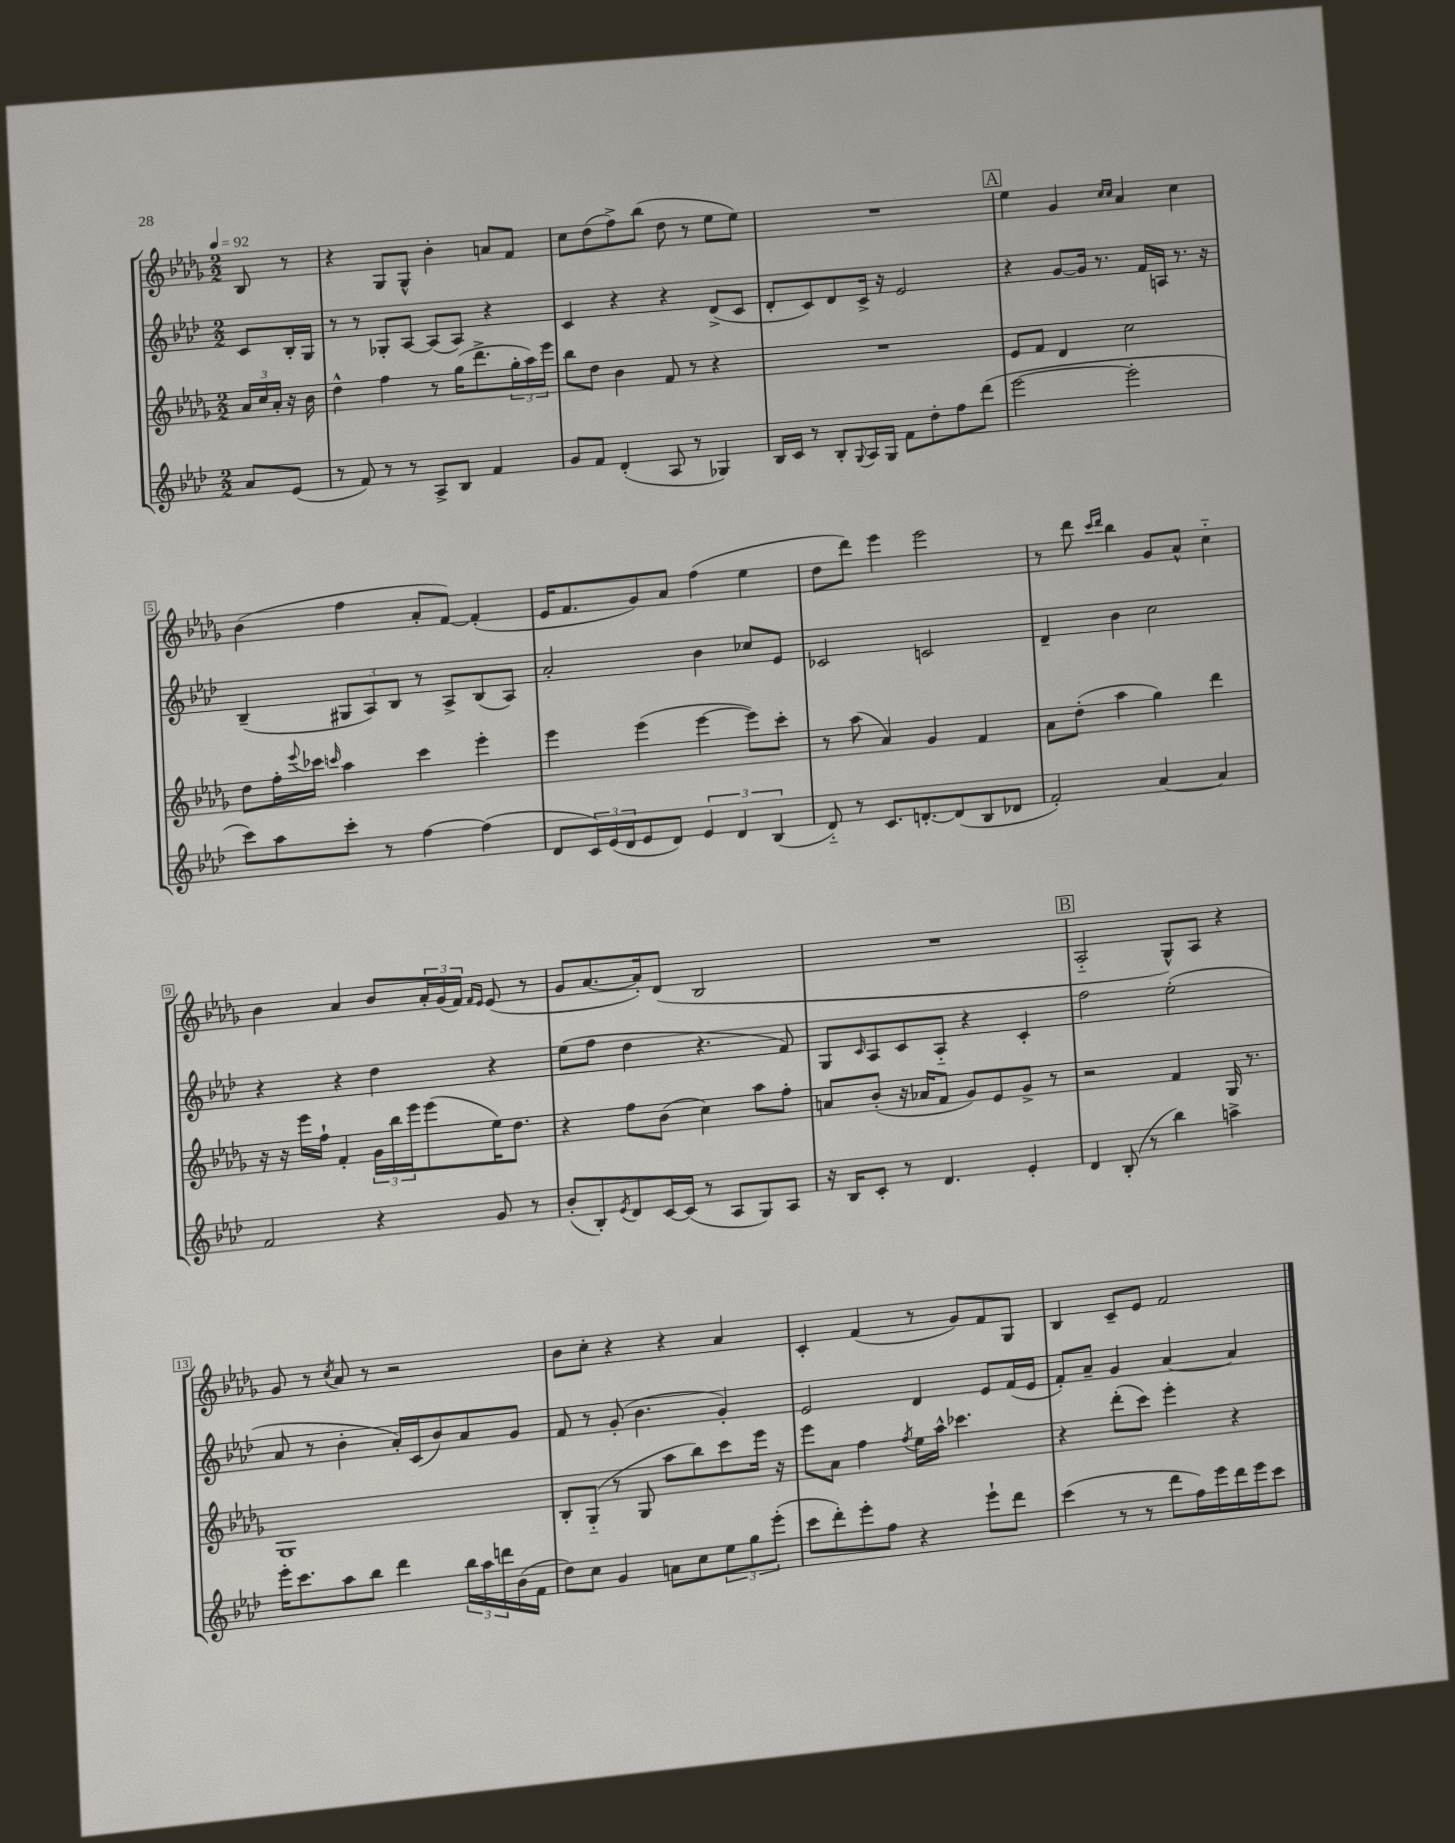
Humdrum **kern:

**kern	**kern	**kern	**kern
*part4	*part3	*part2	*part1
*staff4	*staff3	*staff2	*staff1
*clefG2	*clefG2	*clefG2	*clefG2
*k[b-e-a-d-]	*k[b-e-a-d-g-]	*k[b-e-a-d-]	*k[b-e-a-d-g-]
*M2/2	*M2/2	*M2/2	*M2/2
*MM92	*MM92	*MM92	*MM92
=	=	=	=
8a-/L	24a-/LL	8c/L	8B-/
.	24cc/	.	.
.	24a-'/JJ	.	.
(8e-/J	16r	16B-'/L	8r
.	16b-\	16G/JJ	.
=1	=1	=1	=1
8r	4dd-^^\	8r	4r
8f/)	.	8r	.
8r	4ff\	8G-X'/L	8G-/L
8r	.	[8A-/J	8G-^^/J
8A-^/L	8r	(8A-/L]	4b-'\
8B-/J	(16gg-\KL	8A-/J)	.
.	8.ddd-^\	.	.
4f/	.	4r	8an/L
.	24gg-'\L	.	8f/J
.	24aa-\)	.	.
.	24eee-\JJ	.	.
=2	=2	=2	=2
8g/L	8bb-\L	4c/	8cc\L
8f/J	8dd-\J	.	(8dd-\
(4d-'/	4b-\	4r	8ff^\)
.	.	.	(8bb-\J
8A-/	8f/	4r	8dd-\
8r	8r	.	8r
4G-X/)	4r	(8d-^/L	8ee-\L
.	.	8c/J	8ee-\J)
=3	=3	=3	=3
16B-/LL	1r	8d-'/L	1r
16c/JJ	.	.	.
8r	.	8c/)	.
8B-'/L	.	8d-/	.
8qqG/	.	.	.
16A-/L	.	16c^/Jk	.
16G/JJ	.	16r	.
8f\L	.	2e-/	.
8dd-'\	.	.	.
8ff\	.	.	.
(8ddd-\J	.	.	.
!!LO:REH:place=s1:t=A
=4	=4	=4	=4
[2eee-\	8e-/L	4r	4ee-\
.	8f/J	.	.
.	4d-/	[8g/L	4g-/
.	.	16g/Jk]	.
.	.	8.r	.
.	.	.	16qqcc/LL
.	.	.	16qqcc/JJ
2eee-'\]	2cc\	.	4a-/
.	.	16f/LL	.
.	.	16An/JJ	.
.	.	8.r	4cc\
.	.	16r	.
!!LO:LB:g=z
=5	=5	=5	=5
8ccc\L)	8dd-\L	(4B-~/	(4b-\
8aa-\	16ff'\L	.	.
.	8qqeee-/	.	.
.	16ccc-X\JJ	.	.
.	16qqcccn/	.	.
8ccc'\J	4aa-\	12G#X/L	4ff\
.	.	12A-/)	.
8r	.	.	.
.	.	12B-/J	.
[4ff\	4ccc\	8r	8a-'/L
.	.	8A-^/L	[8f/J)
(4ff\]	4eee-'\	(8B-/	(4f'/]
.	.	8A-/J)	.
=6	=6	=6	=6
8d-/L	4eee-\	2a-'/	16e-/KL
.	.	.	8.f/
24c/L)	.	.	.
(24e-/	.	.	.
24d-/J	.	.	.
8e-/	(4eee-\	.	8g-/)
8d-/J)	.	.	8a-/J
6e-/	[4eee-\	4b-\	(4ff\
6d-/	.	.	.
.	8eee-\L])	8cc-X/L	4ee-\
(6B-/	.	.	.
.	8ccc'\J	8e-/J	.
=7	=7	=7	=7
8d-/)	8r	2c-X/	8dd-\L
8r	(8aa-\	.	8ddd-\J)
8.c/L	4a-/)	.	4eee-\
[8.dn'/	.	.	.
.	4g-/	2cn/	2eee-\
(8d/]	.	.	.
8B-/	4f/	.	.
8d-X/J	.	.	.
=8	=8	=8	=8
2f'/)	8a-\L	4d-~/	8r
.	(8dd-'\J	.	8ddd-\
.	.	.	16qqccc/LL
.	.	.	16qqddd-/JJ
.	4aa-\	4b-\	4bb-\
[4a-/	4gg-\)	2cc\	8g-/L
.	.	.	8a-^^/J
4a-/]	4ddd-\	.	4cc\
!!LO:LB:g=z
=9	=9	=9	=9
2f/	16r	4r	4b-\
.	16r	.	.
.	16eee-\LL	.	.
.	16ff`\JJ	.	.
.	4f'/	4r	4a-/
4r	24g-\LL	4dd-\	8b-/L
.	24bb-\	.	.
.	24eee-\J	.	.
.	(8eee-\	.	24a-'/L
.	.	.	(24g-/
.	.	.	24f/JJ)
.	.	.	16qqf/LL
.	.	.	16qqe-/JJ
8g/	16ee-\K)	4r	(8e-/
.	8.dd-\J	.	.
8r	.	.	8r
=10	=10	=10	=10
(8b-'/L	4r	(8ee-\L	8g-/L
8B-'/)	.	8ff\J	[8.a-/
8qe-/	.	.	.
8d-/	8ff\L	4dd-\	.
.	.	.	16a-'/k])
[16c/L	(8b-\J	.	(8d-/J
(16c/JJ]	.	.	.
8r	4cc\)	4.r	2B-/
8A-/L	.	.	.
8G/)	8aa-\L	.	.
8A-/J	8ff'\J	8f/)	.
=11	=11	=11	=11
16r	8an/L	8G/L	1r
16B-/KL	.	.	.
.	.	16qqc/	.
8c'/J	(8b-'/J	8A-/	.
8r	16r	8c/	.
.	16a-X/KL	.	.
4.d-/	8f/J	8A-/J	.
.	8g-/L)	4r	.
.	8e-/	.	.
4e-'/	8g-^/J	4c'/	.
.	8r	.	.
!!LO:REH:place=s1:t=B
=12	=12	=12	=12
4d-/	2r	2ff\	2A-/
(8B-'/	.	.	.
8r	.	.	.
4bb-\)	4f/	(2ee-'\	8G-^^/L)
.	.	.	8A-/J
4aan^\	16G-/	.	4r
.	8.r	.	.
!!LO:LB:g=z
=13	=13	=13	=13
16eee-'\KL	1G-	8a-/	8g-/
8.ccc\	.	.	.
.	.	8r	8r
.	.	.	8qcc/
8aa-\	.	4b-'\	8a-/
8bb-\J	.	.	8r
4ddd-\	.	16a-'/LL)	2r
.	.	(16c/J	.
.	.	8b-/)	.
24bb-\LL	.	8a-/	.
24aa-\	.	.	.
24dddn\	.	.	.
(16b-\	.	8g/J	.
16f\JJ	.	.	.
=14	=14	=14	=14
8dd-\L)	8B-'/L	8f/	8b-\L
8cc\J	(8G-/J	8r	8cc'\J
4g/	8r	(8g'/	4r
.	8G-/	4.b-\	.
8an\L	8aa-\L	.	4r
8cc\	8bb-\)	.	.
12ee-\	8ccc\	4g'/)	4a-/
12gg\	.	.	.
.	16eee-\Jk	.	.
(12eee-'\J	.	.	.
.	16r	.	.
=15	=15	=15	=15
8ccc\L	8eee-\L	2e-/	4c'/
8ddd-'\)	8a-\J	.	.
8eee-'\	4ff\	.	(4f/
8ff\J	.	.	.
.	8qff/	.	.
4r	16ee-\LL	4d-/	8r
.	16aa-^^\JJ	.	.
.	4.ccc-X\	.	8g-/L)
8eee-`\L	.	8e-/L	8f/
8ddd-\J	.	(16f/L	8G-/J
.	.	16e-/JJ	.
=16	=16	=16	=16
(4ccc\	4r	8f'/L)	4B-/
.	.	8a-~/J	.
8r	(8ddd-'\L	4g/	8c~/L
8r	8ccc\J)	.	8e-/J
8ddd-\L	4eee-'\	[4a-/	2f/
16ff\L)	.	.	.
16eee-\	.	.	.
16ddd-\	4r	4a-/]	.
16eee-\J	.	.	.
8ccc\J	.	.	.
==	==	==	==
*-	*-	*-	*-
